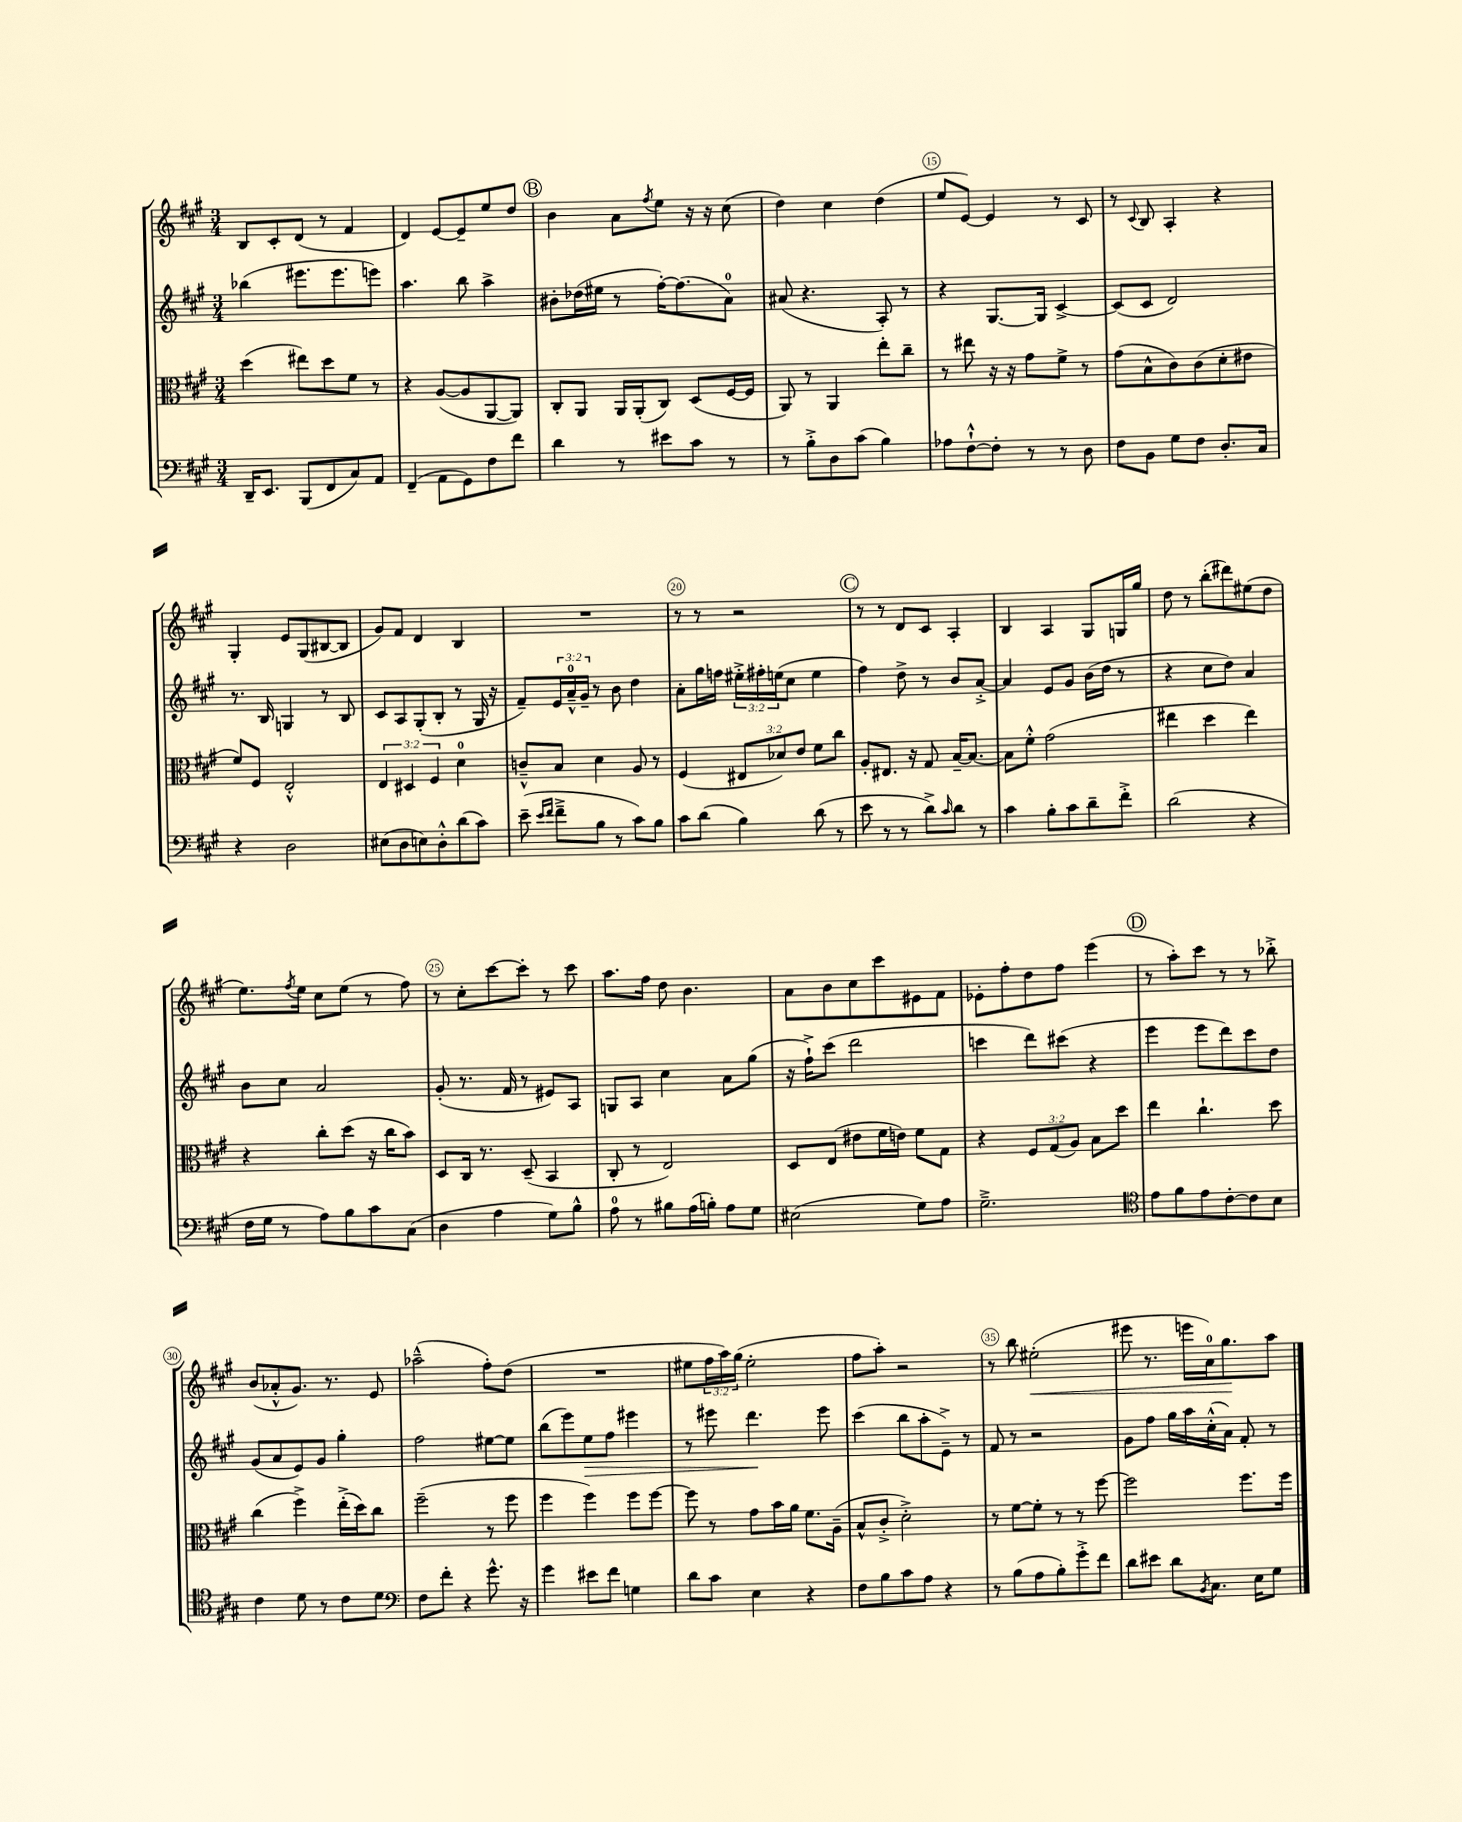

**kern	**kern	**kern	**kern
*staff4	*staff3	*staff2	*staff1
*clefF4	*clefC3	*clefG2	*clefG2
*k[f#c#g#]	*k[f#c#g#]	*k[f#c#g#]	*k[f#c#g#]
*M3/4	*M3/4	*M3/4	*M3/4
16DD~	(4dd	(4bb-	8B
8.EE	.	.	.
.	.	.	8c#'
(8BBB	8ee#)	8.eee#	(8d
8FF#	8dd	.	8r
.	.	8.eee#	.
8C#)	8f#	.	4f#
8AA	8r	8eee)	.
=	=	=	=
(4FF#~	4r	4.aa	4d)
8AA	([8A	.	[8e
8GG#)	8A]	8bb	8e~]
8F#	[8AA	4aa^	8ee
8f#	8AA])	.	8dd
=	=	=	=
4d	8C#'	8b#'	4b
.	8AA	(16dd-	.
.	.	16ee#	.
8r	16AA	8r	8a
.	(16AA'	.	.
.	.	.	8qff#
8e#	8C#)	[16ff#')	8ee
.	.	(8.ff#]	.
8c#	(8D	.	16r
.	.	.	16r
8r	[16F#	8a)	(8cc#
.	16F#]	.	.
=	=	=	=
8r	8AA)	(8a#	4dd)
8B'^	8r	4.r	.
8D	4AA	.	4cc#
(8c#	.	.	.
4B)	8ee'	8A')	(4dd
.	8cc#~	8r	.
=	=	=	=
8A-	8r	4r	8ee
[8F#`^^	8ee#	.	[8e)
8F#']	16r	[8.G#	4e]
.	16r	.	.
8r	8g#	.	.
.	.	16G#]	.
8r	8f#^	[4c#^	8r
8D	8r	.	8c#
=	=	=	=
8F#	(8g#	(8c#]	8r
.	.	.	8qqc#
8BB	8B^^	8c#	8B
8G#	8c#)	2d)	4A'
8F#	(8c#	.	.
8.D'	8d'	.	4r
.	8e#	.	.
16C#	.	.	.
=	=	=	=
4r	8f#)	8.r	4G#'
.	8F#	.	.
.	.	16B	.
2D	2E'^^	4G	8e
.	.	.	(8G#
.	.	8r	[8B#
.	.	8B	8B#]
=	=	=	=
(8E#	6E	8c#	8g#)
8D	.	8A	8f#
.	6D#	.	.
8E)	.	(8G#'	4d
.	6F#	.	.
8D'^^	.	8B'	.
(8d	4d	8r	4B
8c#)	.	16G#	.
.	.	16r	.
=	=	=	=
(8e~	8c~^^	8f#~)	2.r
16qqe	.	.	.
16qqf#	.	.	.
8f#~^	8B	24e	.
.	.	24a~^^	.
.	.	24g#~	.
8B	4d	8r	.
8r	.	8b	.
8c#)	8A	4dd	.
8B	8r	.	.
=	=	=	=
8c#	(4F#	8a'	8r
(8d	.	16gg#	8r
.	.	16ff	.
4B)	12E#	24ee#'^	2r
.	.	24ff#'	.
.	12d-)	(24ee	.
.	.	8cc#	.
.	12e	.	.
(8d	8f#	4ee	.
8r	8cc#	.	.
=	=	=	=
8e	8A'	4ff#)	8r
8r	8.E#	.	8r
8r	.	8dd^	8d
.	16r	.	.
8d^)	8G#	8r	8c#
16qqc#	.	.	.
8d	[16B~	8b	4A'
.	8.B_	.	.
8r	.	[8a'^	.
=	=	=	=
4c#	8B]	4a]	4B
.	8f#'^^	.	.
8B'	(2g#	8e	4A
8c#	.	8g#	.
8d~	.	(16b	8G#
.	.	16dd	.
8f#'^	.	8r	16G
.	.	.	16gg#
=	=	=	=
(2d	4ee#	4r	8dd
.	.	.	8r
.	4dd	8cc#	(8bb'
.	.	8dd)	8ddd#)
4r	4ee#)	4a	(8ee#
.	.	.	8dd
=	=	=	=
16F#	4r	8b	8.ee)
16G#	.	.	.
8r	.	8cc#	.
.	.	.	8qff#
.	.	.	16ee
8A)	8cc#'	2a	8cc#
8B	(8dd	.	(8ee
8c#	16r	.	8r
.	16cc#	.	.
(8C#	8b)	.	8ff#)
=	=	=	=
4D	8D	(8g#'	8r
.	16C#	8.r	8cc#'
.	8.r	.	.
4A	.	.	[8ccc#
.	.	16f#	.
.	(8D~	8r	8ccc#']
8G#)	4BB	8e#)	8r
8B^^	.	8A	8ccc#
=	=	=	=
8A	8C#'	8G	8.aa
8r	8r	8A	.
.	.	.	16ff#
8B#	2E)	4cc#	8dd
(16A	.	.	4.b
16B')	.	.	.
8A	.	8a	.
8G#	.	(8gg#	.
=	=	=	=
(2E#	8D	16r	8a
.	.	16ff#`^)	.
.	(8E	(8ccc#	8b
.	8e#	2ddd	8cc#
.	16f#	.	8ccc#
.	16e)	.	.
8G#)	8f#	.	8e#
8A	8G#	.	8f#
=	=	=	=
2.G#~^	4r	4ccc	8e-'
.	.	.	8ff#'
.	12F#	8ddd)	8dd
.	(12G#	.	.
.	.	(8ccc#	8ff#
.	12A)	.	.
.	8B	4r	(4eee
.	8dd	.	.
=	=	=	=
*clefC4	*	*	*
8e	4ee	4eee	8r
8f#	.	.	8aa')
8e	4.cc#`	8eee	8ccc#
[8c#'	.	8ddd)	8r
8c#]	.	8ccc#	8r
8B	8dd	8dd	8bb-'^
=	=	=	=
4c#	(4cc#	(8g#	(8b
.	.	8a	8a-'^^
8d	4ff#^)	8e)	8.g#)
8r	.	8g#	.
.	.	.	8.r
8c#	(16ee'^	4gg#'	.
.	16dd)	.	.
8d	8cc#	.	8e
=	=	=	=
*clefF4	*	*	*
8F#	(2ff#~	2ff#	(2aa-~^^
8f#'	.	.	.
4r	.	.	.
8.g#^^	8r	[8ee#	8ff#')
.	8ff#	8ee#]	(8dd
16r	.	.	.
=	=	=	=
4g#	4ff#	(8bb	2.r
.	.	8eee)	.
8e#	4ff#)	8ee	.
8f#	.	8ff#	.
4G	8ff#	4eee#	.
.	[8ff#	.	.
=	=	=	=
8d	8ff#]	8r	8ee#
8c#	8r	8eee#	24ff#
.	.	.	24aa)
.	.	.	(24gg#
4E	8g#	4.ddd	2ee#'
.	16b	.	.
.	16a	.	.
4r	8.f#	.	.
.	.	8eee#	.
.	(16A~	.	.
=	=	=	=
8F#	8B^^	(4ccc#	8ff#
8B	8c#'^	.	8aa')
8c#	2d'^)	8bb	2r
8A	.	8aa'	.
4r	.	8e~^)	.
.	.	8r	.
=	=	=	=
8r	8r	8f#	8r
(8B	[8f#	8r	8bb
8A	8f#']	2r	(2ee#'
8B')	8r	.	.
8g#'^	8r	.	.
8f#	[8ff#	.	.
=	=	=	=
8d	2ff#]	8g#	8eee#
8e#	.	8ff#	8.r
8d	.	16gg#	.
.	.	16aa	16eee
8qBB	.	.	.
8.C#	.	(16cc#'^^	16a)
.	.	16a)	8.gg#
.	8.ff#	8f#'	.
16E	.	.	.
8G#	.	8r	8aa
.	16ff#	.	.
==	==	==	==
*-	*-	*-	*-
